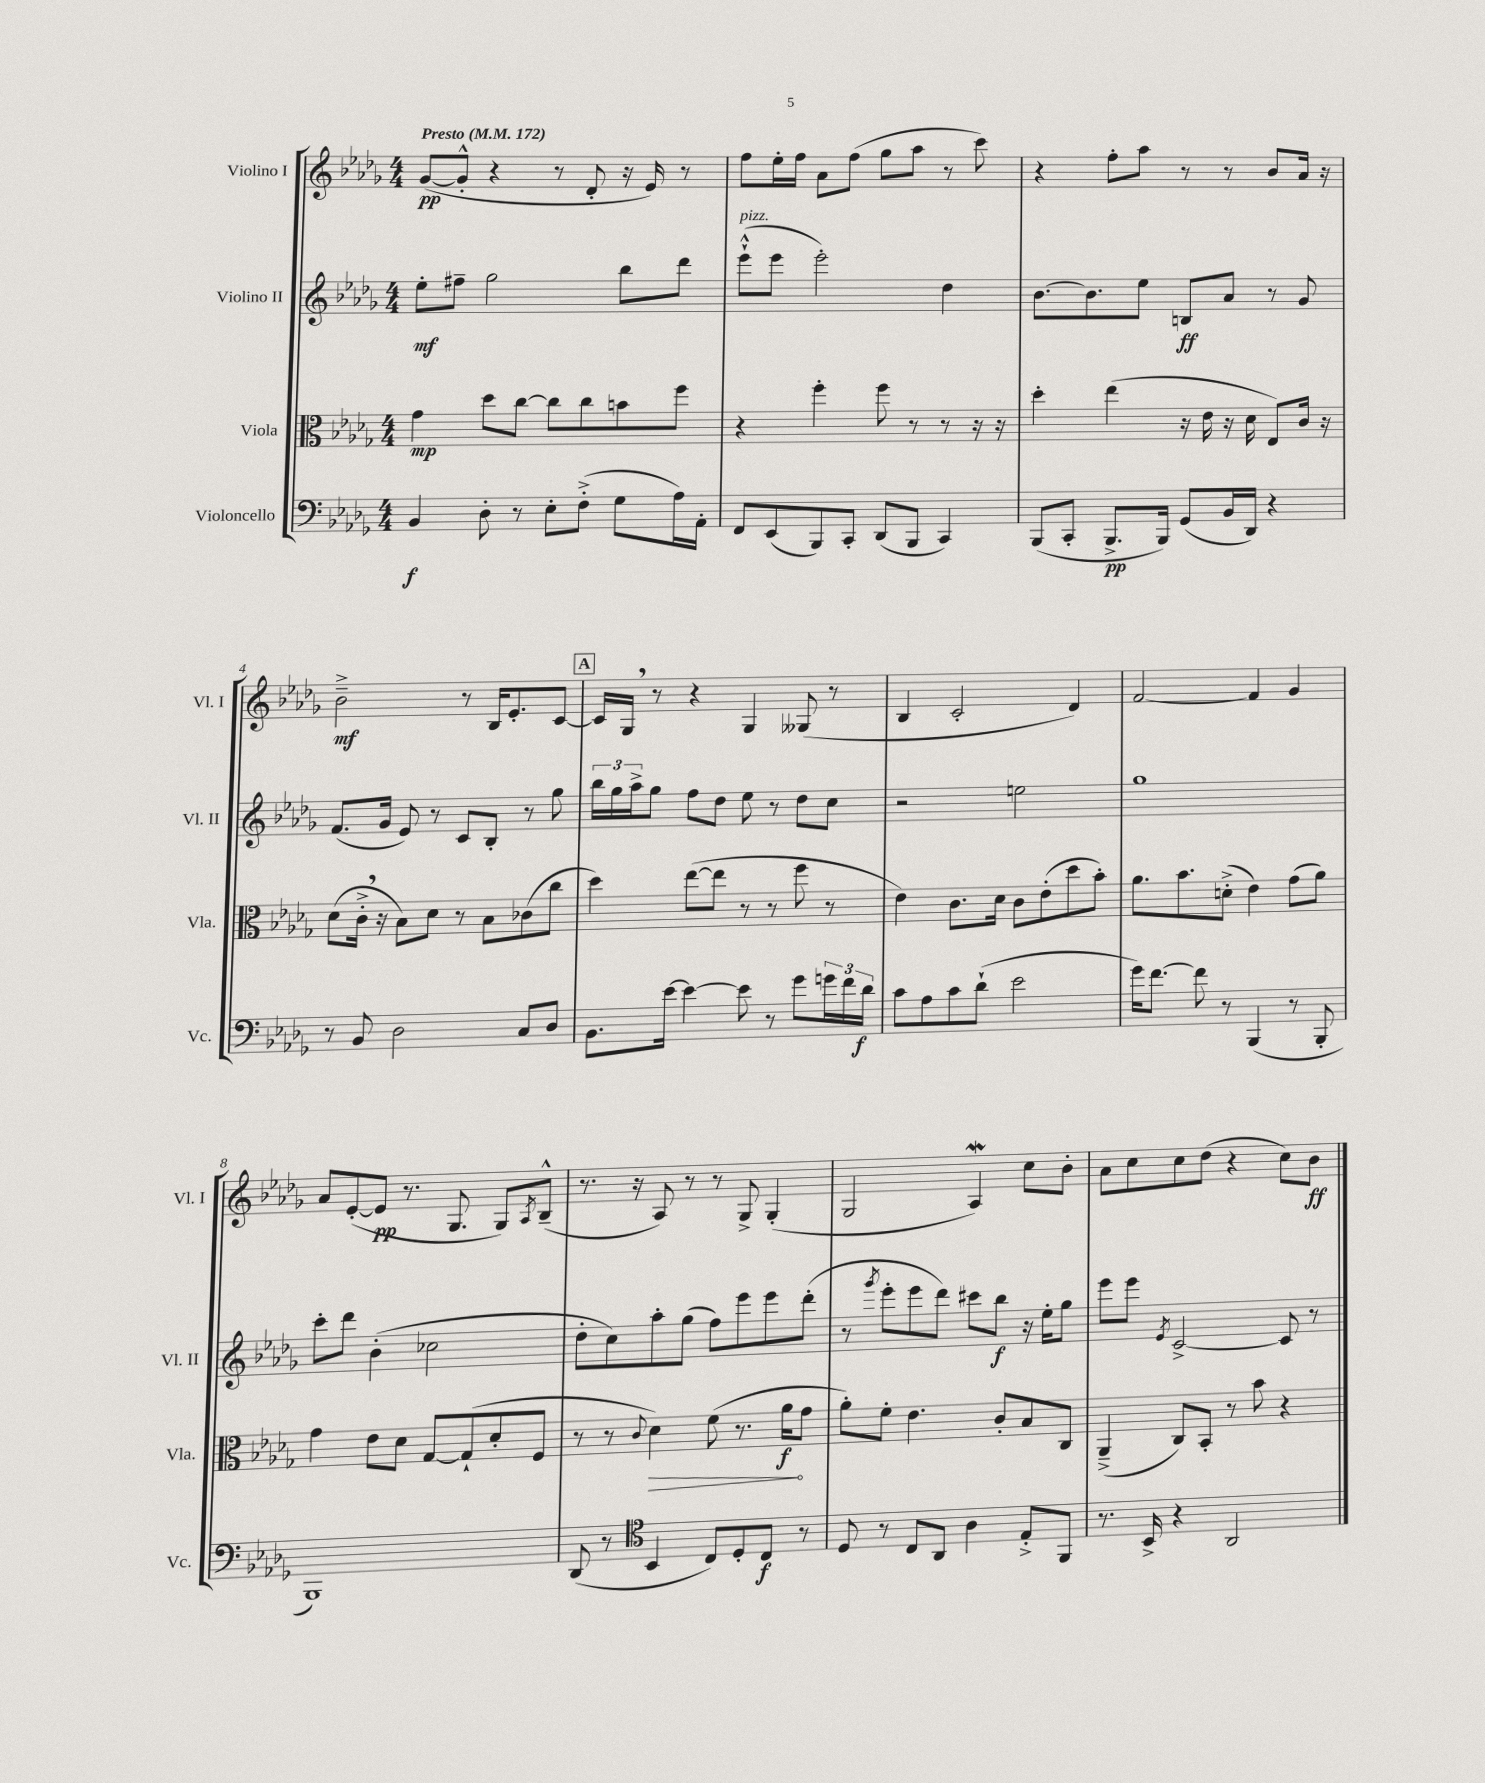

**kern	**dynam	**kern	**dynam	**kern	**dynam	**kern	**dynam
*part4	*part4	*part3	*part3	*part2	*part2	*part1	*part1
*staff4	*staff4	*staff3	*staff3	*staff2	*staff2	*staff1	*staff1
*I"Violoncello	*	*I"Viola	*	*I"Violino II	*	*I"Violino I	*
*I'Vc.	*	*I'Vla.	*	*I'Vl. II	*	*I'Vl. I	*
*clefF4	*	*clefC3	*	*clefG2	*	*clefG2	*
*k[b-e-a-d-g-]	*	*k[b-e-a-d-g-]	*	*k[b-e-a-d-g-]	*	*k[b-e-a-d-g-]	*
*M4/4	*	*M4/4	*	*M4/4	*	*M4/4	*
*MM172	*	*MM172	*	*MM172	*	*MM172	*
=1	=1	=1	=1	=1	=1	=1	=1
!	!	!	!	!	!	!LO:TX:a:B:t=Presto	!
4BB-/	f	4g-\	mp	8ee-'\L	mf	([8g-/L	pp
.	.	.	.	8ff#X~\J	.	8g-'^^/J]	.
8D-'\	.	8dd-\L	.	2gg-\	.	4r	.
8r	.	[8cc\J	.	.	.	.	.
8E-'\L	.	8cc\L]	.	.	.	8r	.
(8F'^\J	.	8cc\	.	.	.	8d-'/	.
8G-\L	.	8bn\	.	8bb-\L	.	16r	.
.	.	.	.	.	.	16e-/)	.
16A-\L)	.	8ff\J	.	8ddd-\J	.	8r	.
16AA-'\JJ	.	.	.	.	.	.	.
=2	=2	=2	=2	=2	=2	=2	=2
!	!	!	!	!LO:TX:a:i:t=pizz.	!	!	!
8FF/L	.	4r	.	(8eee-`^^\L	.	8ff\L	.
(8EE-/	.	.	.	8eee-\J	.	16ee-'\L	.
.	.	.	.	.	.	16ff\JJ	.
8BBB-/)	.	4ff'\	.	2eee-'\)	.	8a-\L	.
8CC'/J	.	.	.	.	.	(8ff\J	.
(8DD-/L	.	8ff\	.	.	.	8gg-\L	.
8BBB-/J	.	8r	.	.	.	8aa-\J	.
4CC/)	.	8r	.	4dd-\	.	8r	.
.	.	16r	.	.	.	8ccc\)	.
.	.	16r	.	.	.	.	.
=3	=3	=3	=3	=3	=3	=3	=3
(8BBB-/L	.	4dd-'\	.	[8.b-\L	.	4r	.
8CC'/J	.	.	.	.	.	.	.
.	.	.	.	8.b-\]	.	.	.
8.BBB-^/L	pp	(4ee-\	.	.	.	8ff'\L	.
.	.	.	.	8ee-\J	.	8aa-\J	.
16BBB-/Jk)	.	.	.	.	.	.	.
(8GG-/L	.	16r	.	8Bn/L	ff	8r	.
.	.	16e-\	.	.	.	.	.
16BB-/L	.	16r	.	8a-/J	.	8r	.
16DD-/JJ)	.	16d-\	.	.	.	.	.
4r	.	8E-/L)	.	8r	.	8b-/L	.
.	.	16c/Jk	.	8g-/	.	16a-/Jk	.
.	.	16r	.	.	.	16r	.
!!LO:LB:g=z
=4	=4	=4	=4	=4	=4	=4	=4
8r	.	(8d-\L	.	(8.f/L	.	2b-~^\	mf
8BB-/	.	16c'^,\Jk	.	.	.	.	.
.	.	16r	.	16g-/Jk	.	.	.
2D-\	.	8B-\L)	.	8e-/)	.	.	.
.	.	8d-\J	.	8r	.	.	.
.	.	8r	.	8c/L	.	8r	.
.	.	8B-\L	.	8B-'/J	.	16B-/KL	.
.	.	.	.	.	.	8.e-'/	.
8C/L	.	(8c-X\	.	8r	.	.	.
8D-/J	.	8cc\J	.	8gg-\	.	[8c/J	.
!!LO:REH:place=s1:t=A
=5	=5	=5	=5	=5	=5	=5	=5
8.BB-\L	.	4dd-\)	.	24bb-\LL	.	16c/LL]	.
.	.	.	.	24gg-\	.	.	.
.	.	.	.	.	.	16G-,/JJ	.
.	.	.	.	24aa-^\J	.	.	.
.	.	.	.	8gg-\J	.	8r	.
[16e-\Jk	.	.	.	.	.	.	.
4e-\_	.	([8ee-\L	.	8ff\L	.	4r	.
.	.	8ee-\J]	.	8dd-\J	.	.	.
8e-\]	.	8r	.	8ee-\	.	4G-/	.
8r	.	8r	.	8r	.	.	.
8g-\L	.	8ff\	.	8dd-\L	.	(8G--X/	.
24gn\L	.	8r	.	8cc\J	.	8r	.
24f\	.	.	.	.	.	.	.
24d-\JJ	f	.	.	.	.	.	.
=6	=6	=6	=6	=6	=6	=6	=6
8c\L	.	4e-\)	.	2r	.	4B-/	.
8A-\	.	.	.	.	.	.	.
8c\	.	8.c\L	.	.	.	2c'/	.
(8d-`\J	.	.	.	.	.	.	.
.	.	16d-\Jk	.	.	.	.	.
2e-\	.	8c\L	.	2een\	.	.	.
.	.	(8e-'\	.	.	.	.	.
.	.	8dd-\	.	.	.	4d-/)	.
.	.	8b-'\J)	.	.	.	.	.
=7	=7	=7	=7	=7	=7	=7	=7
16g-\KL)	.	8.a-\L	.	1gg-	.	[2f/	.
[8.f\J	.	.	.	.	.	.	.
.	.	8.b-\	.	.	.	.	.
8f\]	.	.	.	.	.	.	.
8r	.	(8dn'^\J	.	.	.	.	.
(4BBB-/	.	4e-\)	.	.	.	4f/]	.
8r	.	(8g-\L	.	.	.	4g-/	.
8BBB-'/	.	8a-\J)	.	.	.	.	.
!!LO:LB:g=z
=8	=8	=8	=8	=8	=8	=8	=8
1BBB-)	.	4g-\	.	8ccc'\L	.	8a-/L	.
.	.	.	.	8ddd-\J	.	([8e-'/	.
.	.	8e-\L	.	(4b-'\	.	8e-/J]	pp
.	.	8d-\J	.	.	.	8.r	.
.	.	[8G-/L	.	2cc-X\	.	.	.
.	.	.	.	.	.	8.G-/	.
.	.	(8G-`/]	.	.	.	.	.
.	.	8d-'/	.	.	.	8G-/L)	.
.	.	.	.	.	.	8qA-/	.
.	.	8F/J	.	.	.	(8B-~^^/J	.
=9	=9	=9	=9	=9	=9	=9	=9
(8DD-/	.	8r	.	8dd-'\L	.	8.r	.
8r	.	8r	.	8cc\)	.	.	.
.	.	.	.	.	.	16r	.
*clefC4	*	*	*	*	*	*	*
.	.	8qqc/	.	.	.	.	.
!	!	!	!LO:HP:b	!	!	!	!
4BB-/	.	4d-\)	>	8aa-'\	.	8A-/)	.
.	.	.	.	(8gg-\J	.	8r	.
8C/L)	.	(8f\	.	8ff\L)	.	8r	.
8D-'/	.	8.r	.	8eee-\	.	8G-^/	.
8C/J	f	.	.	8eee-\	.	(4G-'/	.
.	.	16a-\KL	f	.	.	.	.
8r	.	8g-\J	]	(8ddd-'\J	.	.	.
=10	=10	=10	=10	=10	=10	=10	=10
8D-/	.	8a-'\L)	.	8r	.	2G-/	.
.	.	.	.	8qggg-/	.	.	.
8r	.	8f'\J	.	8eee-'\L	.	.	.
8C/L	.	4.e-\	.	8eee-\	.	.	.
8AA-/J	.	.	.	8ddd-\J)	.	.	.
4A-\	.	.	.	8ccc#X\L	.	4A-W/)	.
.	.	8c'/L	.	8bb-\J	f	.	.
8E-'^/L	.	8B-/	.	16r	.	8cc\L	.
.	.	.	.	16ee-'\KL	.	.	.
8FF/J	.	8C/J	.	8gg-\J	.	8b-'\J	.
=11	=11	=11	=11	=11	=11	=11	=11
8.r	.	(4AA-~^/	.	8eee-\L	.	8a-\L	.
.	.	.	.	8eee-\J	.	8cc\	.
16BB-^/	.	.	.	.	.	.	.
.	.	.	.	8qe-/	.	.	.
4r	.	8C/L)	.	[2c^/	.	8cc\	.
.	.	8BB-'/J	.	.	.	(8dd-\J	.
2AA-/	.	8r	.	.	.	4r	.
.	.	8b-\	.	.	.	.	.
.	.	4r	.	8c/]	.	8cc\L)	.
.	.	.	.	8r	.	8b-\J	ff
==	==	==	==	==	==	==	==
*-	*-	*-	*-	*-	*-	*-	*-
